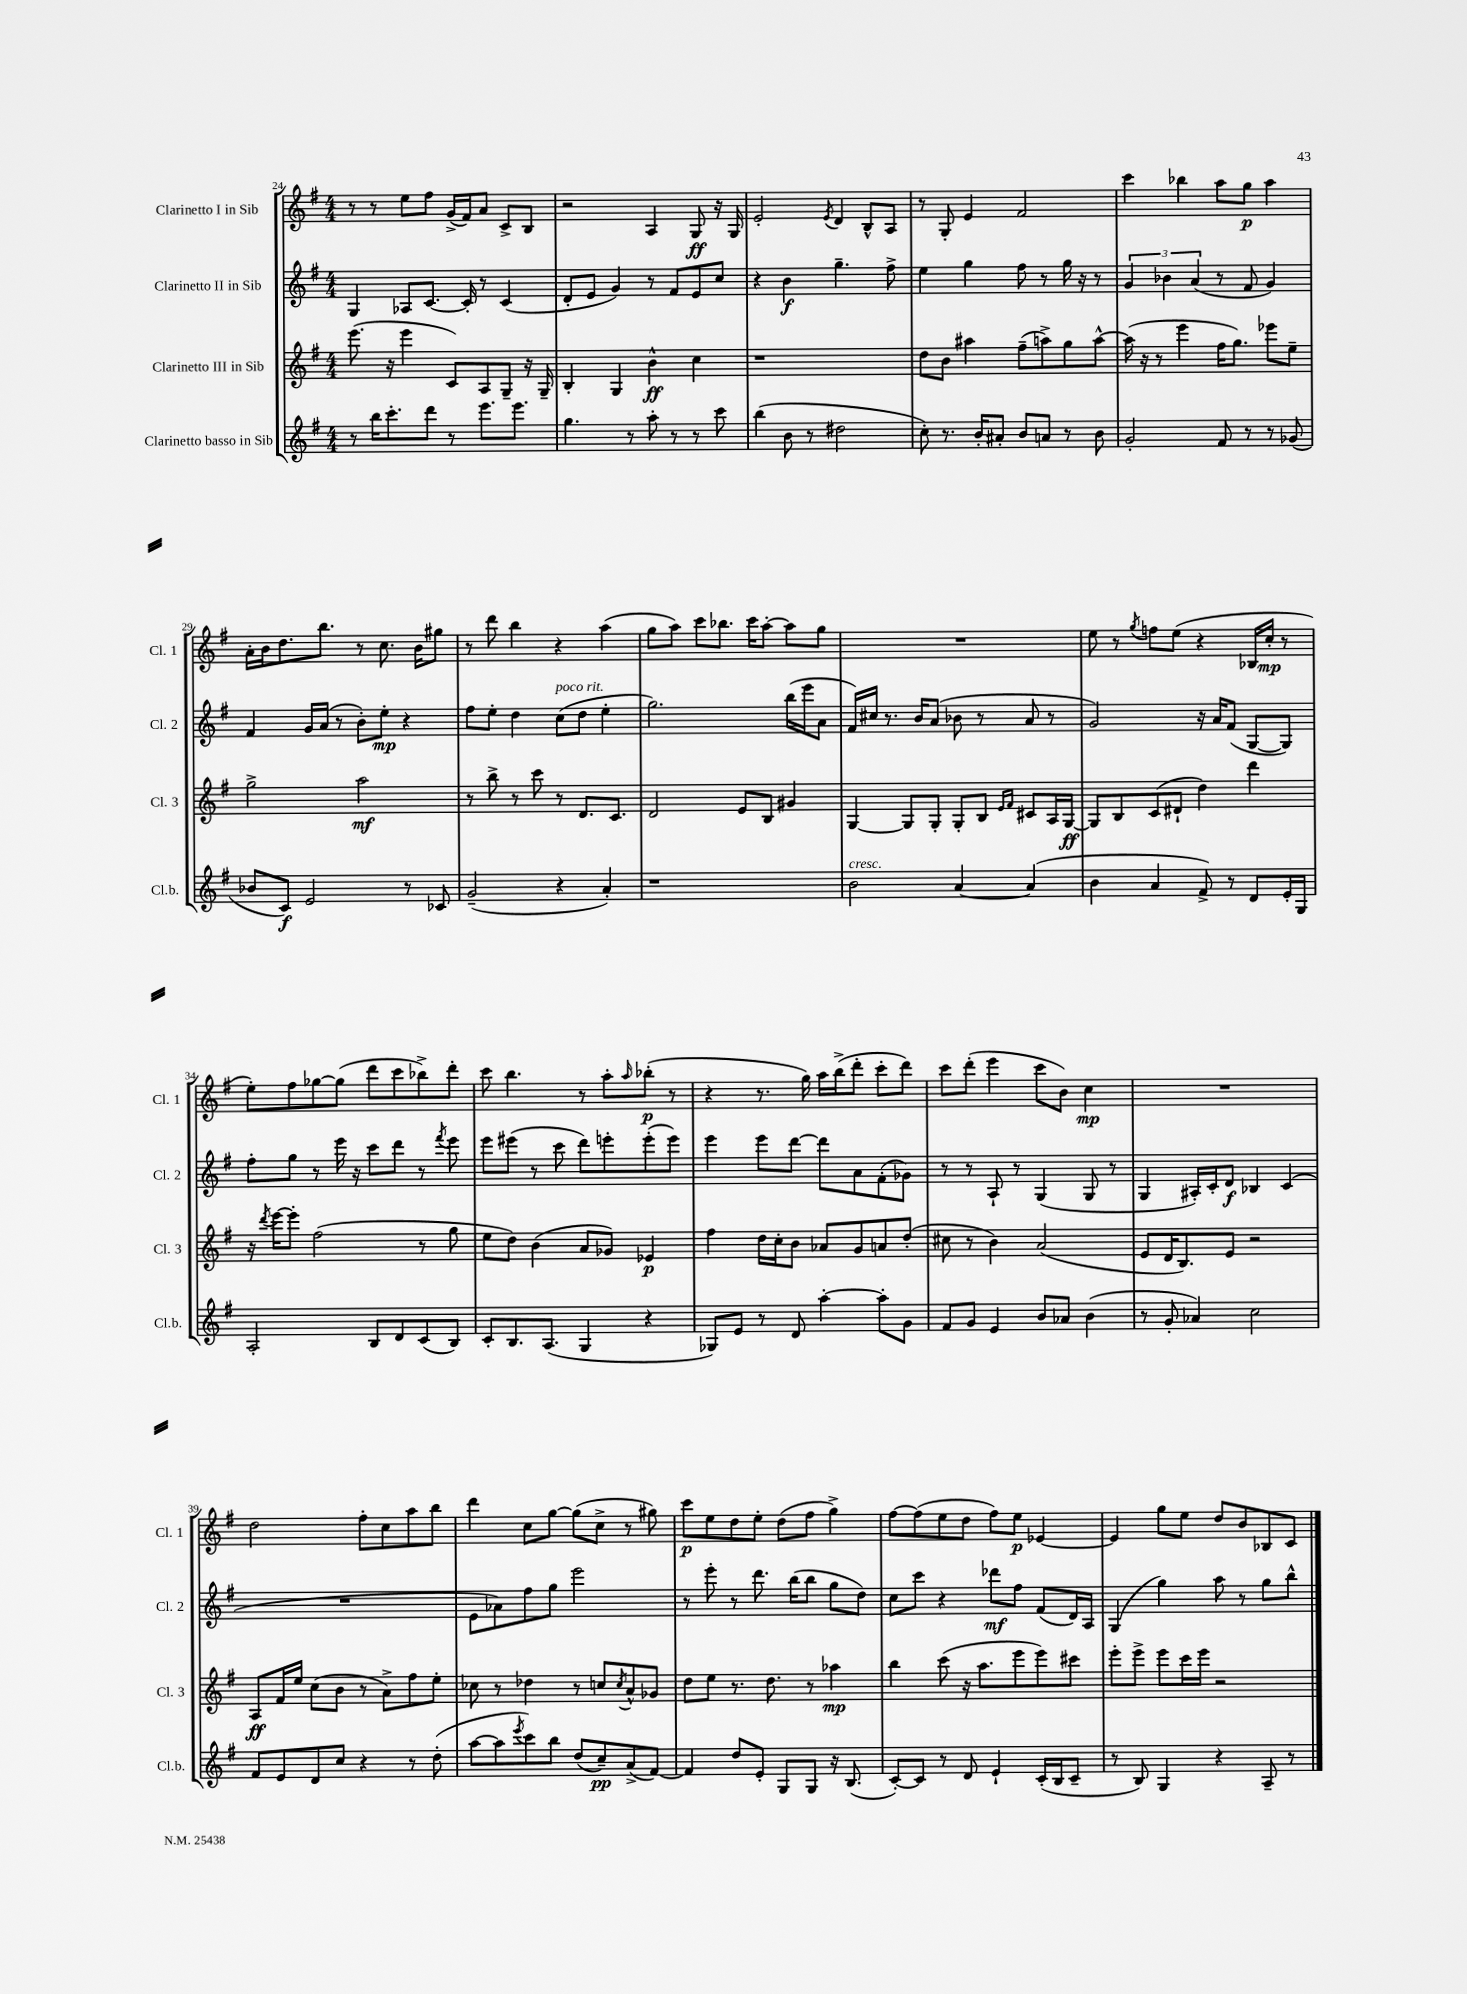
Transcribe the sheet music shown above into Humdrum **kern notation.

**kern	**dynam	**kern	**dynam	**kern	**dynam	**kern	**dynam
*part4	*part4	*part3	*part3	*part2	*part2	*part1	*part1
*staff4	*staff4	*staff3	*staff3	*staff2	*staff2	*staff1	*staff1
*I"Clarinetto basso in Sib	*	*I"Clarinetto III in Sib	*	*I"Clarinetto II in Sib	*	*I"Clarinetto I in Sib	*
*I'Cl.b.	*	*I'Cl. 3	*	*I'Cl. 2	*	*I'Cl. 1	*
*clefG2	*	*clefG2	*	*clefG2	*	*clefG2	*
*k[f#]	*	*k[f#]	*	*k[f#]	*	*k[f#]	*
*M4/4	*	*M4/4	*	*M4/4	*	*M4/4	*
=24	=24	=24	=24	=24	=24	=24	=24
8r	.	(8.eee\	.	4G/	.	8r	.
16bb\KL	.	.	.	.	.	8r	.
8.ccc'\	.	16r	.	.	.	.	.
.	.	4eee\	.	8A-X/L	.	8ee\L	.
8ddd\J	.	.	.	[8.c/J	.	8ff#\J	.
8r	.	8c/L)	.	.	.	(16g^/LL	.
.	.	.	.	16c'/]	.	16f#/J)	.
8.eee\L	.	8A/	.	8r	.	8a/J	.
.	.	8G~/J	.	(4c/	.	8c^/L	.
8.eee\J	.	.	.	.	.	.	.
.	.	16r	.	.	.	8B/J	.
.	.	16G~/	.	.	.	.	.
=25	=25	=25	=25	=25	=25	=25	=25
4.gg\	.	4B'/	.	8d'/L	.	2r	.
.	.	.	.	8e/J	.	.	.
.	.	4G/	.	4g/)	.	.	.
8r	.	.	.	.	.	.	.
8aa'\	.	4b^^\	ff	8r	.	4A/	.
8r	.	.	.	8f#/L	.	.	.
8r	.	4cc\	.	8e/	.	8G/	ff
8ccc\	.	.	.	8cc/J	.	16r	.
.	.	.	.	.	.	16G/	.
=26	=26	=26	=26	=26	=26	=26	=26
(4bb\	.	1r	.	4r	.	2e'/	.
8b\	.	.	.	4b\	f	.	.
8r	.	.	.	.	.	.	.
.	.	.	.	.	.	8qe/	.
2dd#X\	.	.	.	4.gg~\	.	4d/	.
.	.	.	.	.	.	8B^^/L	.
.	.	.	.	8ff#^\	.	8A/J	.
=27	=27	=27	=27	=27	=27	=27	=27
8cc'\)	.	8dd\L	.	4ee\	.	8r	.
8.r	.	8b\J	.	.	.	8G'/	.
.	.	4aa#X\	.	4gg\	.	4e/	.
16b'/KL	.	.	.	.	.	.	.
8a#X'/J	.	.	.	.	.	.	.
8b/L	.	(8ff#~\L	.	8ff#\	.	2f#/	.
8an/J	.	8aan^\)	.	8r	.	.	.
8r	.	8gg\	.	16gg\	.	.	.
.	.	.	.	16r	.	.	.
8b\	.	[8aa^^\J	.	8r	.	.	.
=28	=28	=28	=28	=28	=28	=28	=28
2g'/	.	(16aa\]	.	6g/	.	4ccc\	.
.	.	16r	.	.	.	.	.
.	.	8r	.	.	.	.	.
.	.	.	.	6b-X\	.	.	.
.	.	4eee\	.	.	.	4bb-X\	.
.	.	.	.	(6a/	.	.	.
8f#/	.	16ff#\KL	.	8r	.	8aa\L	.
.	.	8.gg\J)	.	.	.	.	.
8r	.	.	.	8f#/	.	8gg\J	p
8r	.	8eee-X\L	.	4g/)	.	4aa\	.
(8g-X/	.	8ee~\J	.	.	.	.	.
!!LO:LB:g=z
=29	=29	=29	=29	=29	=29	=29	=29
8b-X/L	.	2gg^\	.	4f#/	.	16a'\LL	.
.	.	.	.	.	.	16b\J	.
8c/J)	f	.	.	.	.	8.dd\	.
2e/	.	.	.	16g/LL	.	.	.
.	.	.	.	(16a/JJ	.	8.bb\J	.
.	.	.	.	8r	.	.	.
.	.	2aa\	mf	8b'\L)	.	8r	.
.	.	.	.	8ee'\J	mp	8.cc\	.
8r	.	.	.	4r	.	.	.
.	.	.	.	.	.	16b\KL	.
8c-X/	.	.	.	.	.	8gg#X\J	.
=30	=30	=30	=30	=30	=30	=30	=30
(2g~/	.	8r	.	8ff#\L	.	8r	.
.	.	8bb^\	.	8ee'\J	.	8ddd\	.
.	.	8r	.	4dd\	.	4bb\	.
.	.	8ccc\	.	.	.	.	.
!	!	!	!	!LO:TX:a:i:t=poco rit.	!	!	!
4r	.	8r	.	(8cc\L	.	4r	.
.	.	8.d/L	.	8dd\J	.	.	.
4a'/)	.	.	.	4ee'\	.	(4aa\	.
.	.	8.c/J	.	.	.	.	.
=31	=31	=31	=31	=31	=31	=31	=31
1r	.	2d/	.	2.gg\)	.	8gg\L	.
.	.	.	.	.	.	8aa\J)	.
.	.	.	.	.	.	8ccc\L	.
.	.	.	.	.	.	8.bb-X\J	.
.	.	8e/L	.	.	.	.	.
.	.	.	.	.	.	16ccc\KL	.
.	.	8B/J	.	.	.	[8aa'\J	.
.	.	4g#X/	.	(16bb\LL	.	8aa\L]	.
.	.	.	.	16eee\J	.	.	.
.	.	.	.	8a\J	.	8gg\J	.
=32	=32	=32	=32	=32	=32	=32	=32
!LO:TX:a:i:t=cresc.	!	!	!	!	!	!	!
2b\	.	[4G/	.	16f#/LL)	.	1r	.
.	.	.	.	16cc#X/JJ	.	.	.
.	.	.	.	8.r	.	.	.
.	.	8G/L]	.	.	.	.	.
.	.	.	.	16b/KL	.	.	.
.	.	8G'/J	.	(8a/J	.	.	.
[4a/	.	8G'/L	.	8b-X\	.	.	.
.	.	8B/J	.	8r	.	.	.
.	.	16qqe/LL	.	.	.	.	.
.	.	16qqf#/JJ	.	.	.	.	.
(4a/]	.	8c#X/L	.	8a/	.	.	.
.	.	16A/L	.	8r	.	.	.
.	.	[16G/JJ	ff	.	.	.	.
=33	=33	=33	=33	=33	=33	=33	=33
4b\	.	8G/L]	.	2g/)	.	8ee\	.
.	.	8B/	.	.	.	8r	.
.	.	.	.	.	.	8qgg/	.
4a/	.	(8c/	.	.	.	8ffn\L	.
.	.	8d#X`/J	.	.	.	(8ee\J	.
8f#^/)	.	4dd\)	.	16r	.	4r	.
.	.	.	.	16a/KL	.	.	.
8r	.	.	.	(8f#/J	.	.	.
8d/L	.	4ddd\	.	[8G/L	.	16B-X/LL	.
.	.	.	.	.	.	16cc'/JJ	mp
16e'/L	.	.	.	8G/J])	.	8r	.
16G/JJ	.	.	.	.	.	.	.
!!LO:LB:g=z
=34	=34	=34	=34	=34	=34	=34	=34
2A'/	.	16r	.	8ff#'\L	.	8ee'\L)	.
.	.	8qddd/	.	.	.	.	.
.	.	[16eee\KL	.	.	.	.	.
.	.	8eee'\J]	.	8gg\J	.	8ff#\	.
.	.	(2ff#\	.	8r	.	[8gg-X\	.
.	.	.	.	16eee\	.	(8gg-\J]	.
.	.	.	.	16r	.	.	.
8B/L	.	.	.	8ccc\L	.	8ddd\L	.
8d/	.	.	.	8ddd\J	.	8ccc\	.
(8c/	.	8r	.	8r	.	8bb-X^\)	.
.	.	.	.	8qfff#/	.	.	.
8B/J)	.	8gg\	.	8eee\	.	8ddd'\J	.
=35	=35	=35	=35	=35	=35	=35	=35
8c'/L	.	8ee\L	.	8eee\L	.	8ccc\	.
8.B/	.	8dd\J)	.	(8eee#X\J	.	4.bb\	.
.	.	(4b\	.	8r	.	.	.
(8.A/J	.	.	.	.	.	.	.
.	.	.	.	8ccc\	.	.	.
4G/	.	8a/L	.	8ddd\L)	.	8r	.
.	.	8g-X/J)	.	8eeen'\	.	8aa'\L	.
.	.	.	.	.	.	16qqaa/	.
4r	.	4e-X/	p	(8eee'\	.	(8bb-X'\J	p
.	.	.	.	8eee\J)	.	8r	.
=36	=36	=36	=36	=36	=36	=36	=36
8G-X/L)	.	4ff#\	.	4eee\	.	4r	.
8e/J	.	.	.	.	.	.	.
8r	.	16dd\LL	.	8eee\L	.	8.r	.
.	.	16cc'\J	.	.	.	.	.
8d/	.	8b\J	.	[8ddd\J	.	.	.
.	.	.	.	.	.	16gg\)	.
[4aa'\	.	8a-X/L	.	8ddd\L]	.	16aa\LL	.
.	.	.	.	.	.	(16bb^\J	.
.	.	8g/	.	8a\	.	8ddd'\J	.
8aa'\L]	.	8an/	.	(8f#'\	.	8ccc'\L	.
8g\J	.	(8dd'/J	.	8g-X\J)	.	8ddd\J)	.
=37	=37	=37	=37	=37	=37	=37	=37
8f#/L	.	8cc#X\	.	8r	.	8ccc\L	.
8g/J	.	8r	.	8r	.	(8ddd'\J	.
4e/	.	4b\)	.	8A`/	.	4eee\	.
.	.	.	.	8r	.	.	.
8b/L	.	(2a/	.	(4G/	.	8ccc\L	.
8a-X/J	.	.	.	.	.	8b\J)	.
(4b\	.	.	.	8G/	.	4cc\	mp
.	.	.	.	8r	.	.	.
=38	=38	=38	=38	=38	=38	=38	=38
8r	.	8e/L	.	4G/	.	1r	.
8g'/	.	16d/K	.	.	.	.	.
.	.	8.B/)	.	.	.	.	.
4a-X/)	.	.	.	16A#X'/LL)	.	.	.
.	.	.	.	16c'/J	.	.	.
.	.	8e/J	.	8d/J	f	.	.
2cc\	.	2r	.	4B-X/	.	.	.
.	.	.	.	(4c/	.	.	.
!!LO:LB:g=z
=39	=39	=39	=39	=39	=39	=39	=39
8f#/L	.	8A/L	ff	1r	.	2dd\	.
8e/	.	16f#/L	.	.	.	.	.
.	.	16ee/JJ	.	.	.	.	.
8d/	.	(8cc\L	.	.	.	.	.
8cc/J	.	8b\J	.	.	.	.	.
4r	.	8r	.	.	.	8ff#'\L	.
.	.	8a^\L)	.	.	.	8cc\	.
8r	.	8ff#\	.	.	.	8aa\	.
(8dd'\	.	8ee'\J	.	.	.	8bb\J	.
=40	=40	=40	=40	=40	=40	=40	=40
[8aa\L	.	8cc-X\	.	8e\L	.	4ddd\	.
8aa\]	.	8r	.	8a-X\)	.	.	.
8qeee/	.	.	.	.	.	.	.
8ccc\)	.	4dd-X\	.	8ff#\	.	8cc\L	.
8bb\J	.	.	.	8gg\J	.	[8gg\J	.
(8dd/L	.	8r	.	2eee\	.	(8gg\L]	.
8cc~/)	pp	8ccn/L	.	.	.	8cc^\J	.
.	.	8qcc/	.	.	.	.	.
(8a^/	.	8a^^/	.	.	.	8r	.
[8f#/J)	.	8g-X/J	.	.	.	8gg#X\)	.
=41	=41	=41	=41	=41	=41	=41	=41
4f#/]	.	8dd\L	.	8r	.	8ccc\L	p
.	.	8ee\J	.	8eee'\	.	8ee\	.
8dd/L	.	8.r	.	8r	.	8dd\	.
8e'/J	.	.	.	8.ddd\	.	8ee'\J	.
.	.	8.dd\	.	.	.	.	.
8G/L	.	.	.	.	.	(8dd\L	.
.	.	.	.	(16bb\KL	.	.	.
8G/J	.	8r	.	8bb\J	.	8ff#\J	.
16r	.	4aa-X\	mp	8gg\L	.	4gg^\)	.
(8.B/	.	.	.	.	.	.	.
.	.	.	.	8dd\J)	.	.	.
=42	=42	=42	=42	=42	=42	=42	=42
[8c'/L)	.	4bb\	.	8cc\L	.	[8ff#\L	.
8c/J]	.	.	.	8ccc\J	.	(8ff#\]	.
8r	.	(8ccc\	.	4r	.	8ee\	.
8d/	.	16r	.	.	.	8dd\J	.
.	.	8.aa\L	.	.	.	.	.
4e`/	.	.	.	8ddd-X\L	mf	8ff#\L)	.
.	.	8eee\	.	8ff#\J	.	8ee\J	p
(16c'/LL	.	8eee\)	.	(8f#/L	.	[4e-X/	.
16B/J	.	.	.	.	.	.	.
8c~/J	.	8ccc#X\J	.	16d/L)	.	.	.
.	.	.	.	16A/JJ	.	.	.
=43	=43	=43	=43	=43	=43	=43	=43
8r	.	8eee'\L	.	(4G/	.	4e-/]	.
8B/)	.	8eee^\J	.	.	.	.	.
4G/	.	8eee\L	.	4gg\)	.	8gg\L	.
.	.	16ccc\L	.	.	.	8ee\J	.
.	.	16eee\JJ	.	.	.	.	.
4r	.	2r	.	8aa\	.	8dd/L	.
.	.	.	.	8r	.	8b/	.
8A~/	.	.	.	8gg\L	.	8B-X/	.
8r	.	.	.	8bb^^\J	.	8c/J	.
==	==	==	==	==	==	==	==
*-	*-	*-	*-	*-	*-	*-	*-
